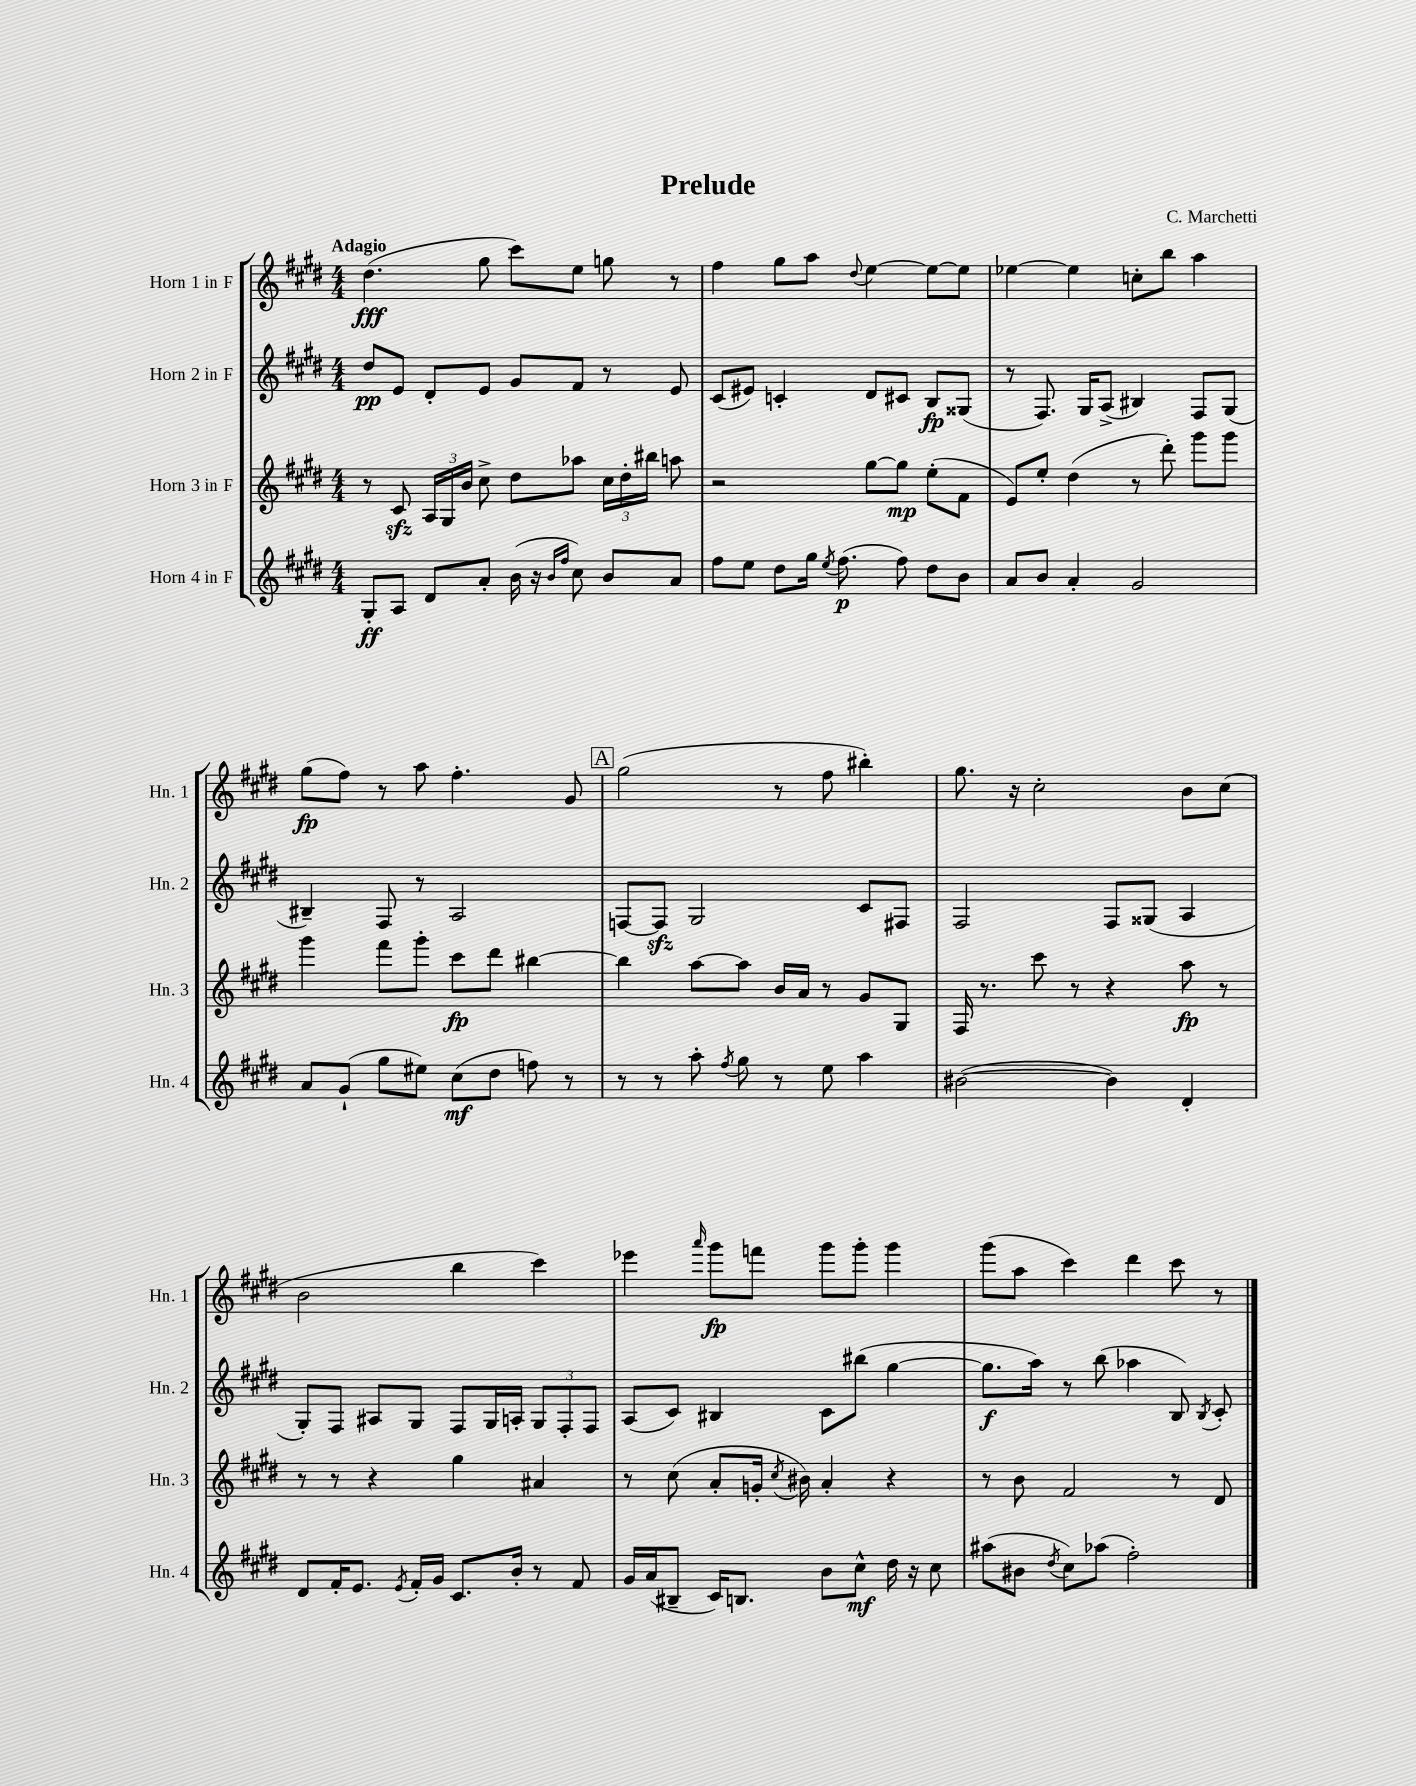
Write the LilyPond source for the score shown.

\header { title = "Prelude" composer = "C. Marchetti" }
<<
\new StaffGroup <<
\new Staff = "s0" \with { instrumentName = "Horn 1 in F" shortInstrumentName = "Hn. 1" } {
    \clef treble \key e \major \numericTimeSignature \time 4/4 \tempo "Adagio"
    \autoBeamOff dis''4.\fff( gis''8 cis'''8[) e''8] g''8 r8 |
    fis''4 gis''8[ a''8] \appoggiatura { dis''8 } e''4~ e''8[~ e''8] |
    ees''4~ ees''4 c''8[-. b''8] a''4 |
    gis''8[\fp( fis''8]) r8 a''8 fis''4.-. gis'8 |
    \mark \markup { \box "A" } gis''2( r8 fis''8 bis''4-.) |
    gis''8. r16 cis''2-. b'8[ cis''8]( |
    b'2 b''4 cis'''4) |
    ees'''4 \grace { a'''16 } gis'''8[\fp f'''8] gis'''8[ gis'''8]-. gis'''4 |
    gis'''8[( a''8] cis'''4) dis'''4 cis'''8 r8 \bar "|." |
}
\new Staff = "s1" \with { instrumentName = "Horn 2 in F" shortInstrumentName = "Hn. 2" } {
    \clef treble \key e \major \numericTimeSignature \time 4/4
    \autoBeamOff dis''8[\pp e'8] dis'8[-. e'8] gis'8[ fis'8] r8 e'8 |
    cis'8[( eis'8]) c'4-. dis'8[ cis'8] b8[\fp gisis8]( |
    r8 fis8.) gis16[ a8]->( bis4) fis8[ gis8]( |
    bis4--) fis8 r8 a2 |
    \mark \markup { \box "A" } f8[~ f8]\sfz gis2 cis'8[ fis8] |
    fis2 fis8[ gisis8]( a4 |
    gis8[-.) fis8] ais8[ gis8] fis8[ gis16 a16]-. \tuplet 3/2 { gis8[ fis8-. fis8] } |
    a8[( cis'8]) bis4 cis'8[ bis''8]( gis''4~ |
    gis''8.[\f a''16]) r8 b''8( aes''4 b8) \acciaccatura { b8 } cis'8-. \bar "|." |
}
\new Staff = "s2" \with { instrumentName = "Horn 3 in F" shortInstrumentName = "Hn. 3" } {
    \clef treble \key e \major \numericTimeSignature \time 4/4
    \autoBeamOff r8 cis'8\sfz \tuplet 3/2 { a16[ gis16 b'16] } cis''8-> dis''8[ aes''8] \tuplet 3/2 { cis''16[ dis''16-. bis''16] } a''8 |
    r2 gis''8[~ gis''8]\mp e''8[-.( fis'8] |
    e'8[) e''8]-. dis''4( r8 dis'''8-.) gis'''8[ gis'''8] |
    gis'''4 fis'''8[ gis'''8]-. cis'''8[\fp dis'''8] bis''4~ |
    \mark \markup { \box "A" } bis''4 a''8[~ a''8] b'16[ a'16] r8 gis'8[ gis8] |
    fis16 r8. cis'''8 r8 r4 a''8\fp r8 |
    r8 r8 r4 gis''4 ais'4 |
    r8 cis''8( a'8[-. g'16]-. \acciaccatura { cis''8 } bis'16) a'4-. r4 |
    r8 b'8 fis'2 r8 dis'8 \bar "|." |
}
\new Staff = "s3" \with { instrumentName = "Horn 4 in F" shortInstrumentName = "Hn. 4" } {
    \clef treble \key e \major \numericTimeSignature \time 4/4
    \autoBeamOff gis8[-.\ff a8] dis'8[ a'8]-. b'16( r16 \grace { b'16[ fis''16] } cis''8) b'8[ a'8] |
    fis''8[ e''8] dis''8[ gis''16] \acciaccatura { e''8 } fis''8.\p( fis''8) dis''8[ b'8] |
    a'8[ b'8] a'4-. gis'2 |
    a'8[ gis'8]-!( gis''8[ eis''8]) cis''8[\mf( dis''8] f''8) r8 |
    \mark \markup { \box "A" } r8 r8 a''8-. \acciaccatura { fis''8 } gis''8 r8 e''8 a''4 |
    bis'2~( bis'4) dis'4-. |
    dis'8[ fis'16-. e'8.] \acciaccatura { e'8 } fis'16[-. gis'16] cis'8.[ b'16]-. r8 fis'8 |
    gis'16[ a'16( bis8]-- cis'16[) b8.] b'8[ cis''8]-^\mf dis''16 r16 cis''8 |
    ais''8[( bis'8] \acciaccatura { dis''8 } cis''8[) aes''8]( fis''2-.) \bar "|." |
}
>>
>>
\layout { \context { \Score \remove "Bar_number_engraver" } }
